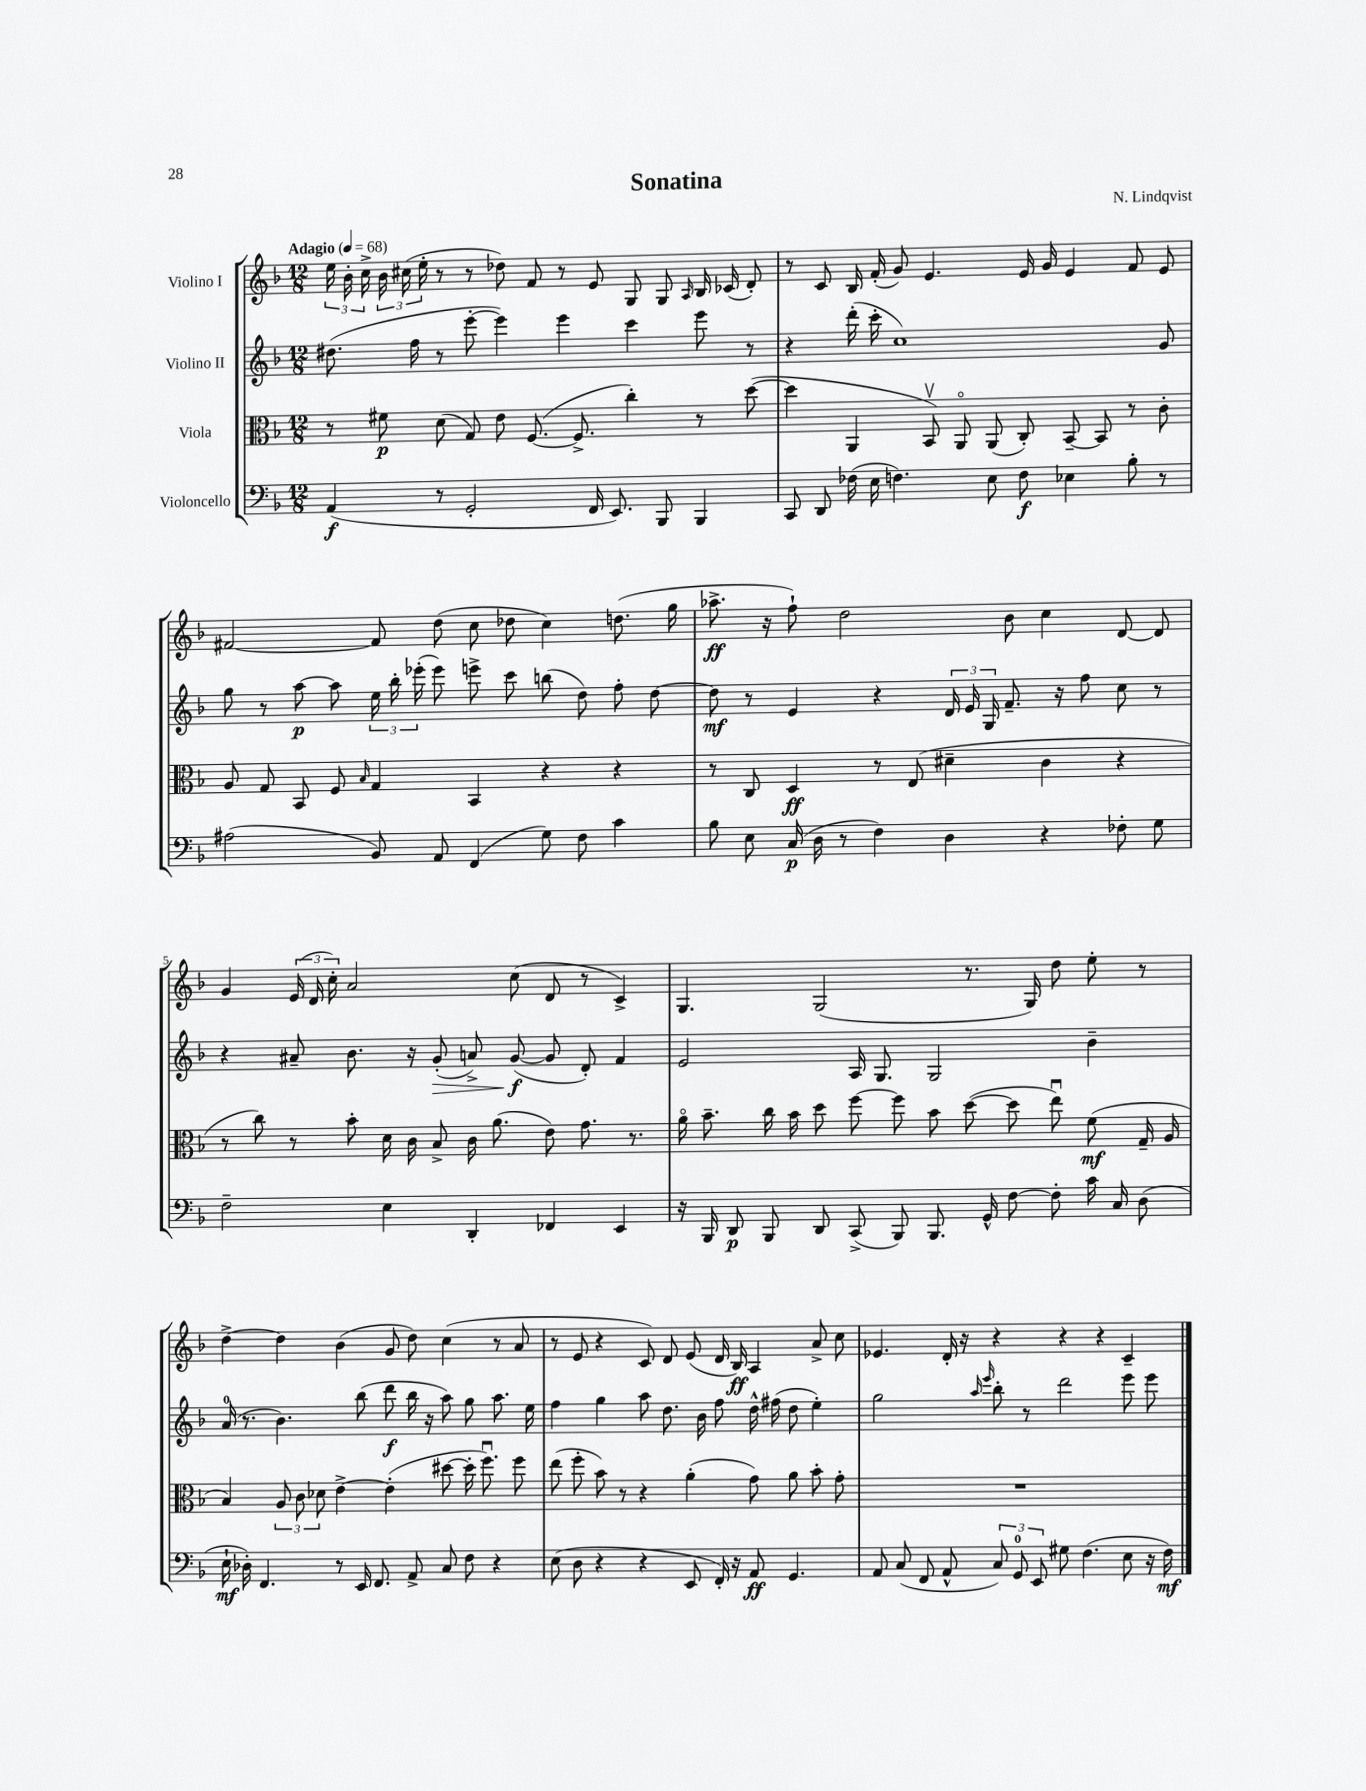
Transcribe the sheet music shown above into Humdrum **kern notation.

**kern	**kern	**kern	**kern
*staff4	*staff3	*staff2	*staff1
*clefF4	*clefC3	*clefG2	*clefG2
*k[b-]	*k[b-]	*k[b-]	*k[b-]
*M12/8	*M12/8	*M12/8	*M12/8
*MM68	*MM68	*MM68	*MM68
(4AA/	8r	(8.dd#\	24ee\
.	.	.	24b-'\
.	.	.	24cc^\
.	8f#\	.	24b-\
.	.	.	(24cc#\
.	.	16ff\	.
.	.	.	24ee'\
8r	(8d\	8r	8r
2GG'/	8G/)	[8eee'\	8r
.	8e\	4eee\])	8dd-\)
.	([8.F/	.	8f/
.	.	4eee\	8r
.	8.F^/]	.	.
16FF/	.	.	8e/
8.EE/)	.	.	.
.	4cc'\)	4ccc\	8G/
8BBB-/	.	.	8G/
.	.	.	16qqA/
4BBB-/	8r	8eee\	16B-/
.	.	.	(16c-/
.	([8dd\	8r	8d'/)
=	=	=	=
8CC/	4dd\]	4r	8r
8DD/	.	.	8c/
(16F-\	4AA/	(16ddd'\	16B-/
16E\	.	16ccc'\	(16f'/
4.F\)	.	1cc)	8g/)
.	8BB-v/)	.	4.e/
.	8AAo/	.	.
8E\	(8AA/	.	.
8F\	8C'/)	.	16e/
.	.	.	16g/
4E-\	[8BB-~/	.	4e/
.	8BB-/]	.	.
8B-'\	8r	.	8f/
8r	8c'\	8g/	8e/
=	=	=	=
(2A#\	8A/	8gg\	[2f#/
.	8G/	8r	.
.	8BB-/	[8aa\	.
.	8F/	8aa\]	.
.	16qqB-/	.	.
8BB-/)	4G/	24ee\	8f#/]
.	.	24bb-'\	.
.	.	(24eee-'\	.
8AA/	.	8eee-\)	(8dd\
(4FF/	4BB-/	8eee^\	8cc\
.	.	8ccc\	8dd-\
8G\)	4r	(8bb\	4cc\)
8F\	.	8dd\)	.
4c\	4r	8ff'\	(8.dd\
.	.	[8dd\	.
.	.	.	16gg\
=	=	=	=
8B-\	8r	8dd\]	8.aa-^\
8E\	8C/	8r	.
.	.	.	16r
(16C/	4D/	4e/	8ff`\)
16D\	.	.	.
8r	.	.	2dd\
4F\)	8r	4r	.
.	(8E/	.	.
4D\	4d#~\	24d/	.
.	.	24e/	.
.	.	24G/	.
.	.	8.f~/	8b-\
4r	4c\	.	4cc\
.	.	16r	.
.	.	8ff\	.
8F-'\	4r	8cc\	[8d/
8G\	.	8r	8d/]
=	=	=	=
2F~\	8r	4r	4g/
.	8cc\)	.	.
.	8r	8a#~/	(24e/
.	.	.	24d/
.	.	.	24cc'\)
.	8b-'\	8.b-\	2a/
4E\	16d\	.	.
.	16c\	16r	.
.	8B-^/	(8g'/	.
4DD'/	16c\	8a^/)	.
.	(8.a\	.	.
.	.	([8g/	(8cc\
4FF-/	8e\)	8g/]	8d/
.	8.g\	8d'/)	8r
4EE/	.	4f/	4c^/)
.	8.r	.	.
=	=	=	=
16r	16ao\	2e/	4.G/
16BBB-/	8.b-~\	.	.
8DD/	.	.	.
8BBB-/	16cc\	.	.
.	16b-\	.	.
8DD/	8dd\	.	(2G/
(8CC^/	[8ff\	16A/	.
.	.	8.G/	.
8BBB-/)	8ff\]	.	.
8.BBB-/	8b-\	2G/	.
.	([8dd\	.	8.r
16GG^^/	.	.	.
[8F\	8dd\]	.	.
.	.	.	16G/)
8F'\]	8eeu\)	.	8dd\
16c\	(8f\	4b-~\	8ee'\
16C/	.	.	.
(8D\	16G~/	.	8r
.	16A/	.	.
=	=	=	=
16E`\	4B-/)	(16a/	[4dd^\
16D-'\)	.	8.r	.
4.FF/	.	.	.
.	12A/	4.b-\)	4dd\]
.	12c\	.	.
.	12d-\	.	.
8r	[4e^\	.	(4b-\
16EE/	.	(8bb-\	.
8.FF/	.	.	.
.	(4e'\]	8ddd\	8g/
8AA^/	.	16bb-\	8dd\)
.	.	16r	.
8C/	[8dd#\	8aa\)	(4cc\
8F\	16dd#'\]	8gg\	.
.	8.ffu\)	.	.
4r	.	8.aa\	8r
.	8ff\	.	8a/
.	.	16ee\	.
=	=	=	=
(8E\	(8ee\	4ff\	8r
8D\	8ff'\	.	8e/
4r	8b-\)	4gg\	4r
.	8r	.	.
4r	4r	8aa\	8c/)
.	.	8.dd\	8d/
8EE/	(4a'\	.	(8e/
.	.	16b-\	.
16FF'/)	.	8ff\	16d/
16r	.	.	16B-/)
8AA/	8g\)	16dd^^\	4A/
.	.	(16ff#\	.
4.GG/	8a\	8dd\	.
.	8b-'\	4ee'\)	8a^/
.	8g'\	.	8cc\
=	=	=	=
8AA/	1.r	2gg\	4.e-/
(8C/	.	.	.
8FF/	.	.	.
8AA^^/	.	.	16d'/
.	.	.	16r
.	.	16qqaa/	.
.	.	16qqeee/	.
12C/)	.	8bb-'\	4r
12GG/	.	.	.
.	.	8r	.
12EE/	.	.	.
8G#\	.	2ddd\	4r
(4.F\	.	.	.
.	.	.	4r
8E\	.	8eee\	4c~/
16r	.	8eee\	.
16F\)	.	.	.
==	==	==	==
*-	*-	*-	*-
